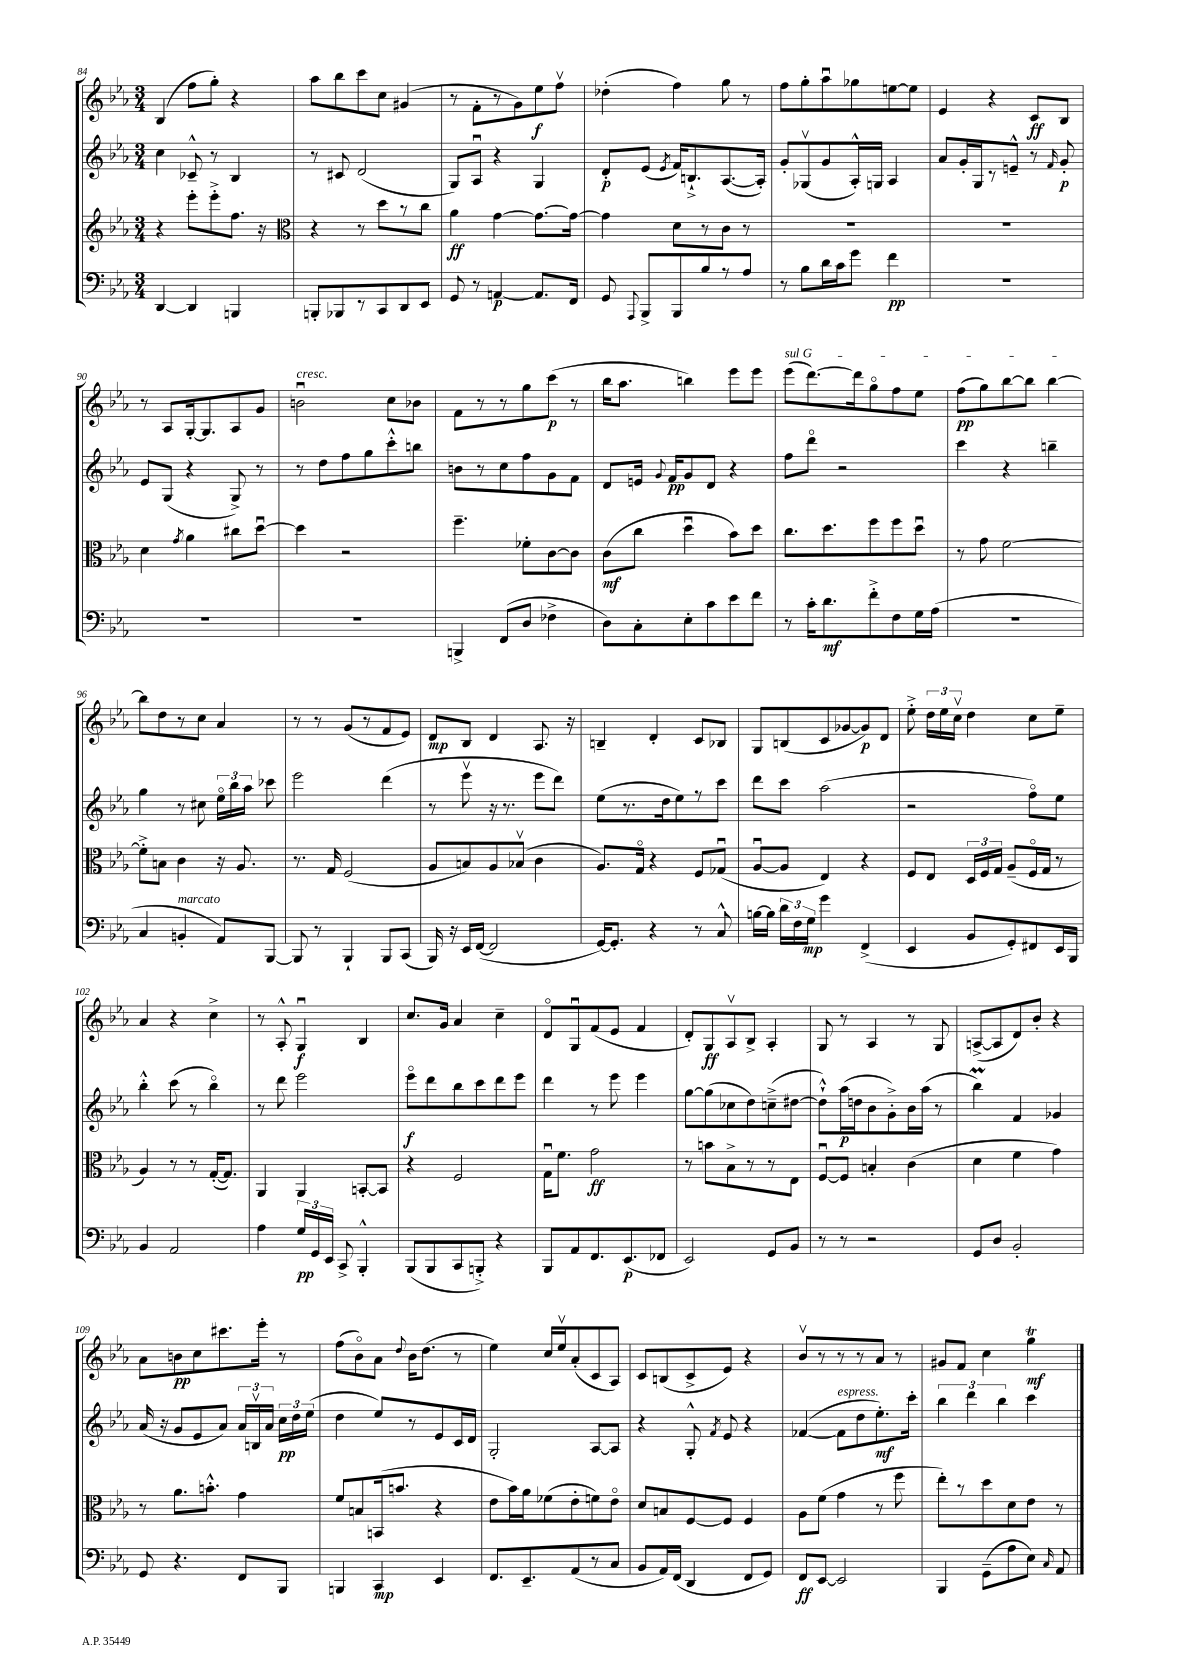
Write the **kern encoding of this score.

**kern	**kern	**kern	**kern
*staff4	*staff3	*staff2	*staff1
*clefF4	*clefG2	*clefG2	*clefG2
*k[b-e-a-]	*k[b-e-a-]	*k[b-e-a-]	*k[b-e-a-]
*M3/4	*M3/4	*M3/4	*M3/4
[4DD	4r	4cc	(4B-
4DD]	8eee-'	8c-~^^	8ff
.	8eee-'^	8r	8gg')
4BBB	8.ff	4B-	4r
.	16r	.	.
=	=	=	=
*	*clefC3	*	*
8BBB'	4r	8r	8aa-
8BBB-	.	8c#	8bb-
8r	8r	(2d	8ccc
8CC	8dd	.	8cc
8DD	8r	.	(4g#
8EE-	8cc	.	.
=	=	=	=
8GG	4a-	8G)	8r
8r	.	8A-u	8f'
[4AA	[4g	4r	8r
.	.	.	8g)
8.AA]	8.g_	4G	8ee-
.	.	.	8ffv
16FF	16g_	.	.
=	=	=	=
8GG	4g]	8d'	(4dd-'
8qqAAA-	.	.	.
8BBB-^	.	(8e-	.
.	.	8qe-	.
8BBB-	8d	16f)	4ff)
.	.	8.B`^	.
8B-	8r	.	.
8r	8c	([8.A-	8gg
8A-	8r	.	8r
.	.	16A-'])	.
=	=	=	=
8r	2.r	8g'	8ff
8B-	.	(8G-v	8gg'
16d	.	8g	8aa-u
16c	.	.	.
8g	.	16A-'^^)	8gg-
.	.	16G	.
4f	.	4A-	[8ee
.	.	.	8ee]
=	=	=	=
2.r	2.r	8a-	4e-
.	.	16g'	.
.	.	16G	.
.	.	8r	4r
.	.	8e~^^	.
.	.	8r	8c
.	.	16qqf	.
.	.	8g'	8B-
=	=	=	=
2.r	4d	8e-	8r
.	.	(8G	8A-
.	8qg	.	.
.	4a-	4r	[16G'
.	.	.	8.G]
.	8cc#	8G^)	8A-
.	[8ddu	8r	8g
=	=	=	=
2.r	4dd]	8r	2bu
.	.	8dd	.
.	2r	8ff	.
.	.	8gg	.
.	.	8ccc'^^	8cc
.	.	8bb	8b-
=	=	=	=
4BBB^	4.ff~	8b	8f
.	.	8r	8r
(8FF	.	8cc	8r
8D	8f-'	8ff	8gg
4F-^	[8c	8g	(8ccc
.	8c]	8f	8r
=	=	=	=
8D)	(8c	8d	16bb-
.	.	.	8.aa-
8C'	8cc	16e	.
.	.	8qqg	.
.	.	16f	.
8E-'	4ddu	8g	4bb)
8c	.	8d	.
8e-	8b-)	4r	8eee-
8f	8dd	.	8eee-
=	=	=	=
8r	8.cc	8ff	(8eee-
16c'	.	8dddo	[8.ddd)
8.d	8.dd	.	.
.	.	2r	.
.	.	.	16ddd]
8f'^	8ff	.	8ggo
8F	8ff	.	8ff
16G	8ddu	.	8ee-
(16A-	.	.	.
=	=	=	=
2.r	8r	4ccc	(8ff
.	8g	.	8gg)
.	[2f	4r	[8bb-
.	.	.	8bb-]
.	.	4bb~	[4bb-
=	=	=	=
4C	8f'^]	4gg	8bb-]
.	8B	.	8dd
4BB'	4c	8r	8r
.	.	8cc#	8cc
8AA-)	16r	24ee-o	4a-
.	.	24bb-	.
.	8.A-	.	.
.	.	24aa-	.
[8BBB-	.	8ccc-	.
=	=	=	=
8BBB-]	8.r	2eee-	8r
8r	.	.	8r
.	16G	.	.
4BBB-`	(2F	.	(8g
.	.	.	8r
8BBB-	.	(4ddd	8f
(8CC	.	.	8e-)
=	=	=	=
16BBB-)	8A-	8r	8d
16r	.	.	.
16EE-	8B)	8eee-v	8B-
([16FF	.	.	.
2FF]	8A-	16r	4d
.	.	8.r	.
.	(8B-v	.	.
.	4c	8eee-	8.A-
.	.	8ddd)	.
.	.	.	16r
=	=	=	=
[16GG)	8.A-)	(8ee-	4B~
8.GG']	.	.	.
.	.	8.r	.
.	16Go	.	.
4r	4r	.	4d'
.	.	16dd	.
.	.	8ee-)	.
8r	8F	8r	8c
8C^^	(8G-u	8ccc	8B-
=	=	=	=
[16B	[8A-u	8ddd	8G
16B]	.	.	.
24d	8A-]	8ccc	(8B
24F	.	.	.
24G	.	.	.
4g	4E-)	(2aa-	8c
.	.	.	[8g-
(4FF^	4r	.	8g-])
.	.	.	8d
=	=	=	=
4EE-	8F	2r	8ee-'^
.	8E-	.	24dd
.	.	.	24ee-
.	.	.	24ccv
8BB-	24D	.	4dd
.	24F	.	.
.	24G	.	.
8GG')	(8A-~	.	.
8FF#	16Fo	8ffo)	8cc
.	16G	.	.
16EE-	8r	8ee-	8ee-~
16BBB-	.	.	.
=	=	=	=
4BB-	4A-)	4bb-'^^	4a-
2AA-	8r	(8ccc	4r
.	8r	8r	.
.	([16G'	4bb-o)	4cc^
.	8.G])	.	.
=	=	=	=
4A-	4AA-	8r	8r
.	.	8ddd	8A-'^^
24G	4AA-	2eee-	4Gu
24GG	.	.	.
24EE-	.	.	.
8CC^	.	.	.
4BBB-'^^	[8BB'	.	4B-
.	8BB]	.	.
=	=	=	=
(8BBB-	4r	8eee-o	8.cc
8BBB-	.	8ddd	.
.	.	.	16g
8CC	2F	8bb-	4a-
8BBB'^)	.	8ccc	.
4r	.	8ddd	4cc~
.	.	8eee-	.
=	=	=	=
8BBB-	16Gu	4ddd	8do
.	8.f	.	.
8AA-	.	.	8Gu
8.FF	2g	8r	(8f
.	.	8eee-	8e-
(8.EE-	.	.	.
.	.	4eee-	4f
8FF-	.	.	.
=	=	=	=
2EE-)	8r	[8gg	8d')
.	8b	(8gg]	8G
.	8B-^	8cc-	8A-v
.	8r	8dd)	8B-^
8GG	8r	(8cc~^	4A-'
8BB-	8E-	[8dd#	.
=	=	=	=
8r	[8Fu	8dd#`^^])	8G
8r	8F]	(16aa-	8r
.	.	16dd	.
2r	4B'	8b-	4A-
.	.	8g'^)	.
.	(4c	16b-	8r
.	.	(16aa-	.
.	.	8r	8G
=	=	=	=
8GG	4d	4bb-)	([8A^
8D	.	.	8A]
2BB-'	4f	4f	8d)
.	.	.	8b-'
.	4g)	4g-	4r
=	=	=	=
8GG	8r	(16a-	8a-
.	.	16r	.
4.r	8.a-	8g	8b
.	.	8e-	8cc
.	8.b'^^	.	.
.	.	8a-)	8.ccc#
8FF	4g	24a-	.
.	.	24Bv	.
.	.	.	16eee-'
.	.	24a-	.
8BBB-	.	24cc	8r
.	.	24dd	.
.	.	(24ee-	.
=	=	=	=
4BBB	8f	4dd	(8ff
.	8B	.	8b-o)
4CC	(16BB	8ee-)	8a-
.	8.b	.	.
.	.	.	8qqdd
.	.	8r	16b-
.	.	.	(8.dd
4EE-	4r	8e-	.
.	.	16c	8r
.	.	16d	.
=	=	=	=
8.FF	8e-	2G'	4ee-)
.	16b-)	.	.
8.EE-~	16a-	.	.
.	(8f-	.	16cc
.	.	.	16ee-v
(8AA-	8e-'	.	(8a-'
8r	8f)	[8A-	8c
8C	8e-o	8A-]	8A-)
=	=	=	=
8BB-	8d	4r	8c
16AA-)	8B	.	(8B
(16FF	.	.	.
4DD	[8F	8G'^^	8c^
.	.	8qf	.
.	8F]	8e-	8e-)
8FF	4F	4r	4r
8GG)	.	.	.
=	=	=	=
8FF	8A-	([4f-	8b-v
[8EE-	(8f	.	8r
2EE-]	4g	8f-]	8r
.	.	8dd	8r
.	8r	8.ee-')	8a-
.	8ff	.	8r
.	.	16ccc'	.
=	=	=	=
4BBB-	8ee-')	6bb-	8g#
.	8r	.	8f
.	.	6ddd	.
(8GG~	8dd	.	4cc
.	.	6bb-	.
8A-	8d	.	.
8E-)	8e-	4ccc	4gg
16qqC	.	.	.
8AA-	8r	.	.
==	==	==	==
*-	*-	*-	*-
